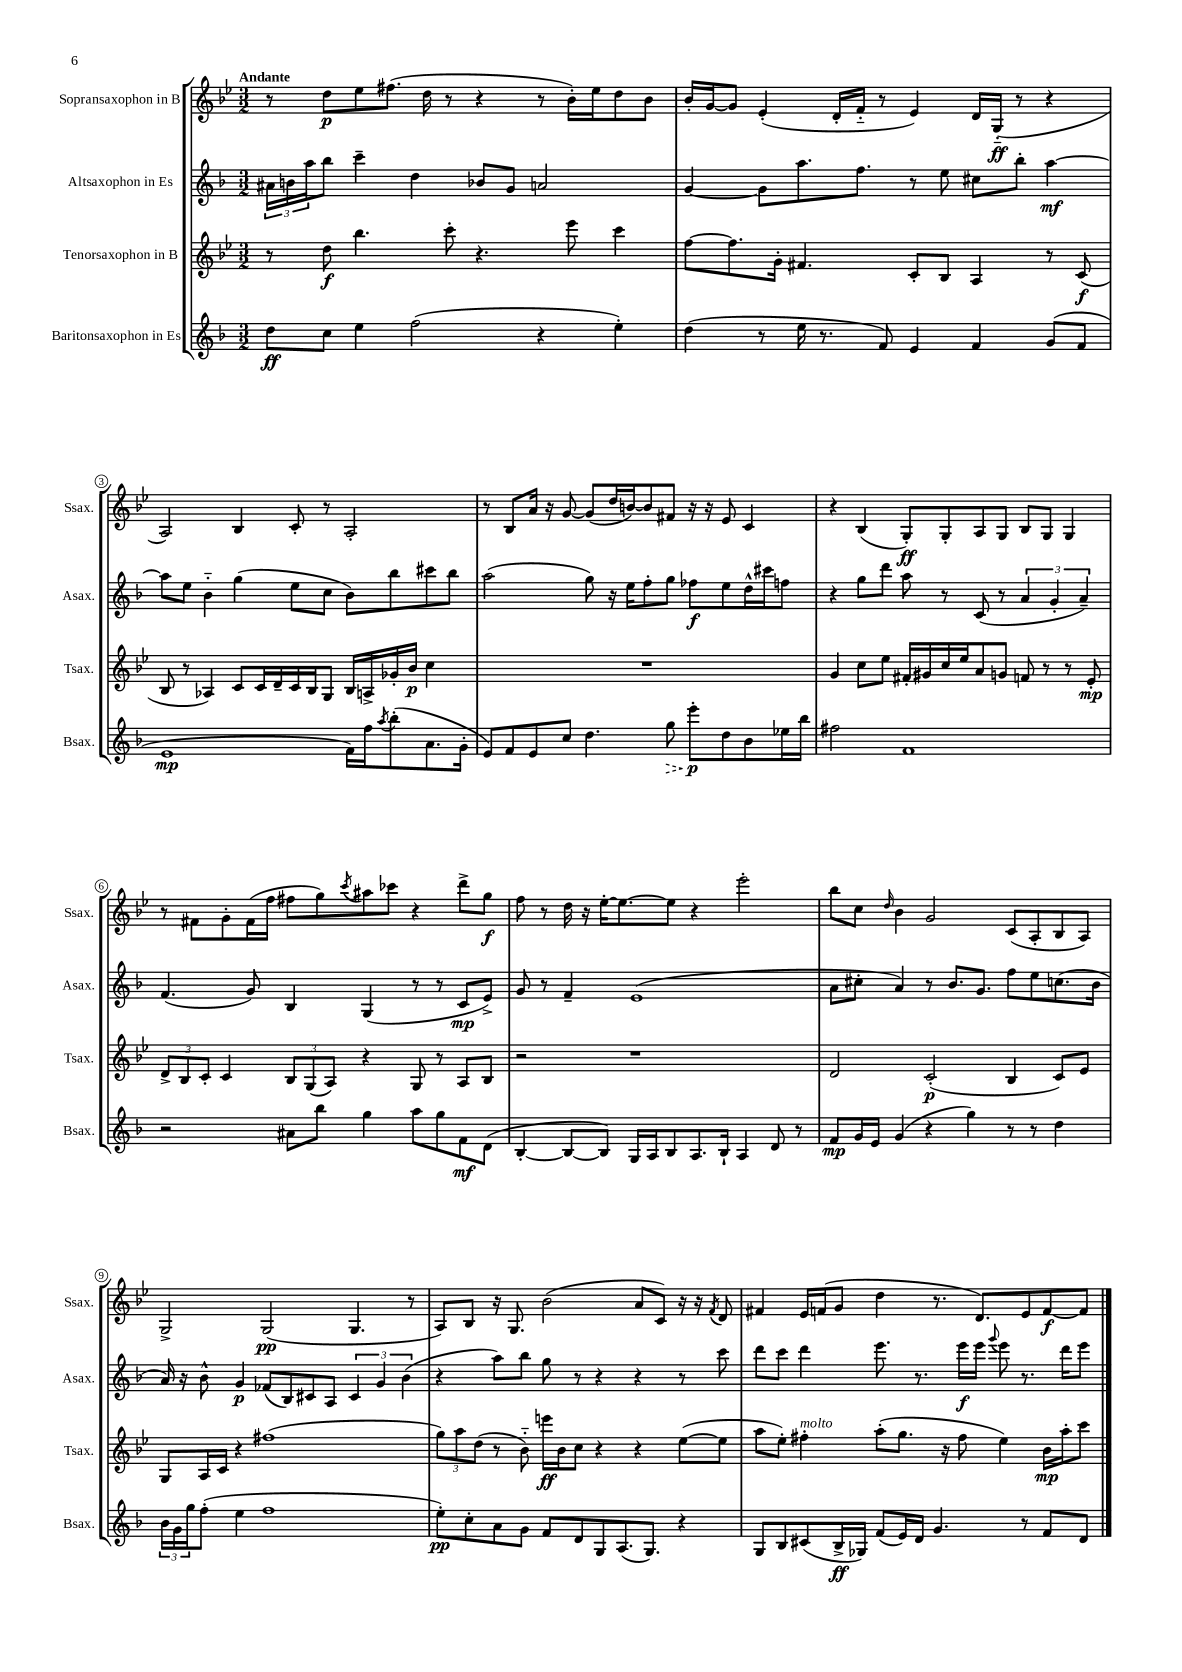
<<
\new StaffGroup <<
\new Staff = "s0" \with { instrumentName = "Sopransaxophon in B" shortInstrumentName = "Ssax." } {
    \clef treble \key bes \major \numericTimeSignature \time 3/2 \tempo "Andante"
    r8 d''8\p ees''8 fis''8.( d''16 r8 r4 r8 bes'16-.) ees''16 d''8 bes'8 |
    bes'16-. g'16~ g'8 ees'4-.( d'16-. f'16-_ r8 ees'4) d'16 g16-_\ff( r8 r4 |
    a2) bes4 c'8-. r8 a2-. |
    r8 bes8 a'16 r16 g'8~ g'8( d''16 b'16~) b'8 fis'8 r16 r16 ees'8 c'4 |
    r4 bes4( g8-.\ff) g8-. a8 g8 bes8 g8 g4 |
    r8 fis'8 g'8-. fis'16( f''16 fis''8 g''8) \acciaccatura { c'''8 } ais''8 ces'''8 r4 d'''8-> g''8\f |
    f''8 r8 d''16 r16 ees''16~-. ees''8.~ ees''8 r4 ees'''2-. |
    bes''8 c''8 \grace { d''16 } bes'4 g'2 c'8( a8-. bes8 a8) |
    g2-> g2\pp( g4. r8 |
    a8) bes8 r16 g8. bes'2( a'8 c'8) r16 r16 \acciaccatura { f'8 } d'8 |
    fis'4 ees'16 f'16( g'8 d''4 r8. d'8.) ees'8 f'8~\f f'8 \bar "|." |
}
\new Staff = "s1" \with { instrumentName = "Altsaxophon in Es" shortInstrumentName = "Asax." } {
    \clef treble \key f \major \numericTimeSignature \time 3/2
    \tuplet 3/2 { ais'16 b'16 a''16 } bes''8 c'''4-- d''4 bes'8 g'8 a'2 |
    g'4~ g'8 a''8. f''8. r8 e''8 cis''8 bes''8-. a''4~\mf |
    a''8 e''8 bes'4-_ g''4( e''8 c''8 bes'8) bes''8 cis'''8 bes''8 |
    a''2( g''8) r16 e''16 f''8-. g''8 fes''8\f e''8 d''16-^ cis'''16 f''8 |
    r4 g''8 d'''8 a''8 r8 c'8( r8 \tuplet 3/2 { a'4 g'4-. a'4--) } |
    f'4.( g'8) bes4 g4( r8 r8 c'8\mp e'8->) |
    g'8 r8 f'4-- e'1( |
    a'8 cis''8-. a'4) r8 bes'8. g'8. f''8 e''8 c''8.( bes'16 |
    a'16) r16 bes'8-^ g'4\p fes'8( bes8) cis'8 a8 \tuplet 3/2 { cis'4 g'4 bes'4( } |
    r4 a''8) bes''8 g''8 r8 r4 r4 r8 c'''8 |
    d'''8 c'''8 d'''4 e'''8. r8. e'''16\f e'''16 \appoggiatura { g'''8 } e'''8 r8. d'''16 e'''8 \bar "|." |
}
\new Staff = "s2" \with { instrumentName = "Tenorsaxophon in B" shortInstrumentName = "Tsax." } {
    \clef treble \key bes \major \numericTimeSignature \time 3/2
    r8 d''8\f bes''4. c'''8-. r4. ees'''8 c'''4 |
    f''8~ f''8. g'16-. fis'4. c'8-. bes8 a4 r8 c'8\f( |
    bes8 r8 aes4) c'8 c'16 d'16-- c'16 bes16 g8 bes16 a16-> ges'16-. bes'16\p c''4 |
    R1. |
    g'4 c''8 ees''8 fis'16-. gis'16 c''16 ees''16 a'8 g'8 f'8 r8 r8 ees'8-.\mp |
    \tuplet 3/2 { d'8-> bes8 c'8-. } c'4 \tuplet 3/2 { bes8 g8( a8) } r4 g8 r8 a8 bes8 |
    r2 r1 |
    d'2 c'2-.\p( bes4 c'8) ees'8 |
    g8 a16 c'16 r4 fis''1( |
    \tuplet 3/2 { g''8) a''8 d''8( } r8 bes'8-_) e'''16\ff bes'16 c''8 r4 r4 ees''8~( ees''8 |
    a''8 ees''8-.) fis''4-.^\markup { \italic "molto" } a''8-.( g''8. r16 fis''8 ees''4) bes'16\mp a''16-. c'''8 \bar "|." |
}
\new Staff = "s3" \with { instrumentName = "Baritonsaxophon in Es" shortInstrumentName = "Bsax." } {
    \clef treble \key f \major \numericTimeSignature \time 3/2
    d''8\ff c''8 e''4 f''2( r4 e''4-.) |
    d''4( r8 e''16 r8. f'8) e'4 f'4 g'8( f'8 |
    e'1\mp f'16) f''16 \acciaccatura { a''8 } bes''8-.( a'8. g'16-. |
    e'8) f'8 e'8 c''8 d''4. \once \override Hairpin.style = #'dashed-line g''8\> e'''8-.\p\! d''8 bes'8 ees''16 bes''16 |
    fis''2 f'1 |
    r2 ais'8 bes''8 g''4 a''8 g''8 f'8\mf d'8( |
    bes4~-. bes8~ bes8) g16 a16 bes8 a8. bes16-! a4 d'8 r8 |
    f'8\mp g'16 e'16 g'4( r4 g''4) r8 r8 d''4 |
    \tuplet 3/2 { bes'16 g'16 g''16 } f''8-.( e''4 f''1 |
    e''8-.\pp) c''8-. a'8 g'8 f'8 d'8 g8 a8.( g8.) r4 |
    g8 bes8 cis'8( bes16->\ff ges16) f'8( e'16) d'16 g'4. r8 f'8 d'8 \bar "|." |
}
>>
>>
\layout { \context { \Score \override BarNumber.stencil = #(make-stencil-circler 0.1 0.3 ly:text-interface::print) } }
